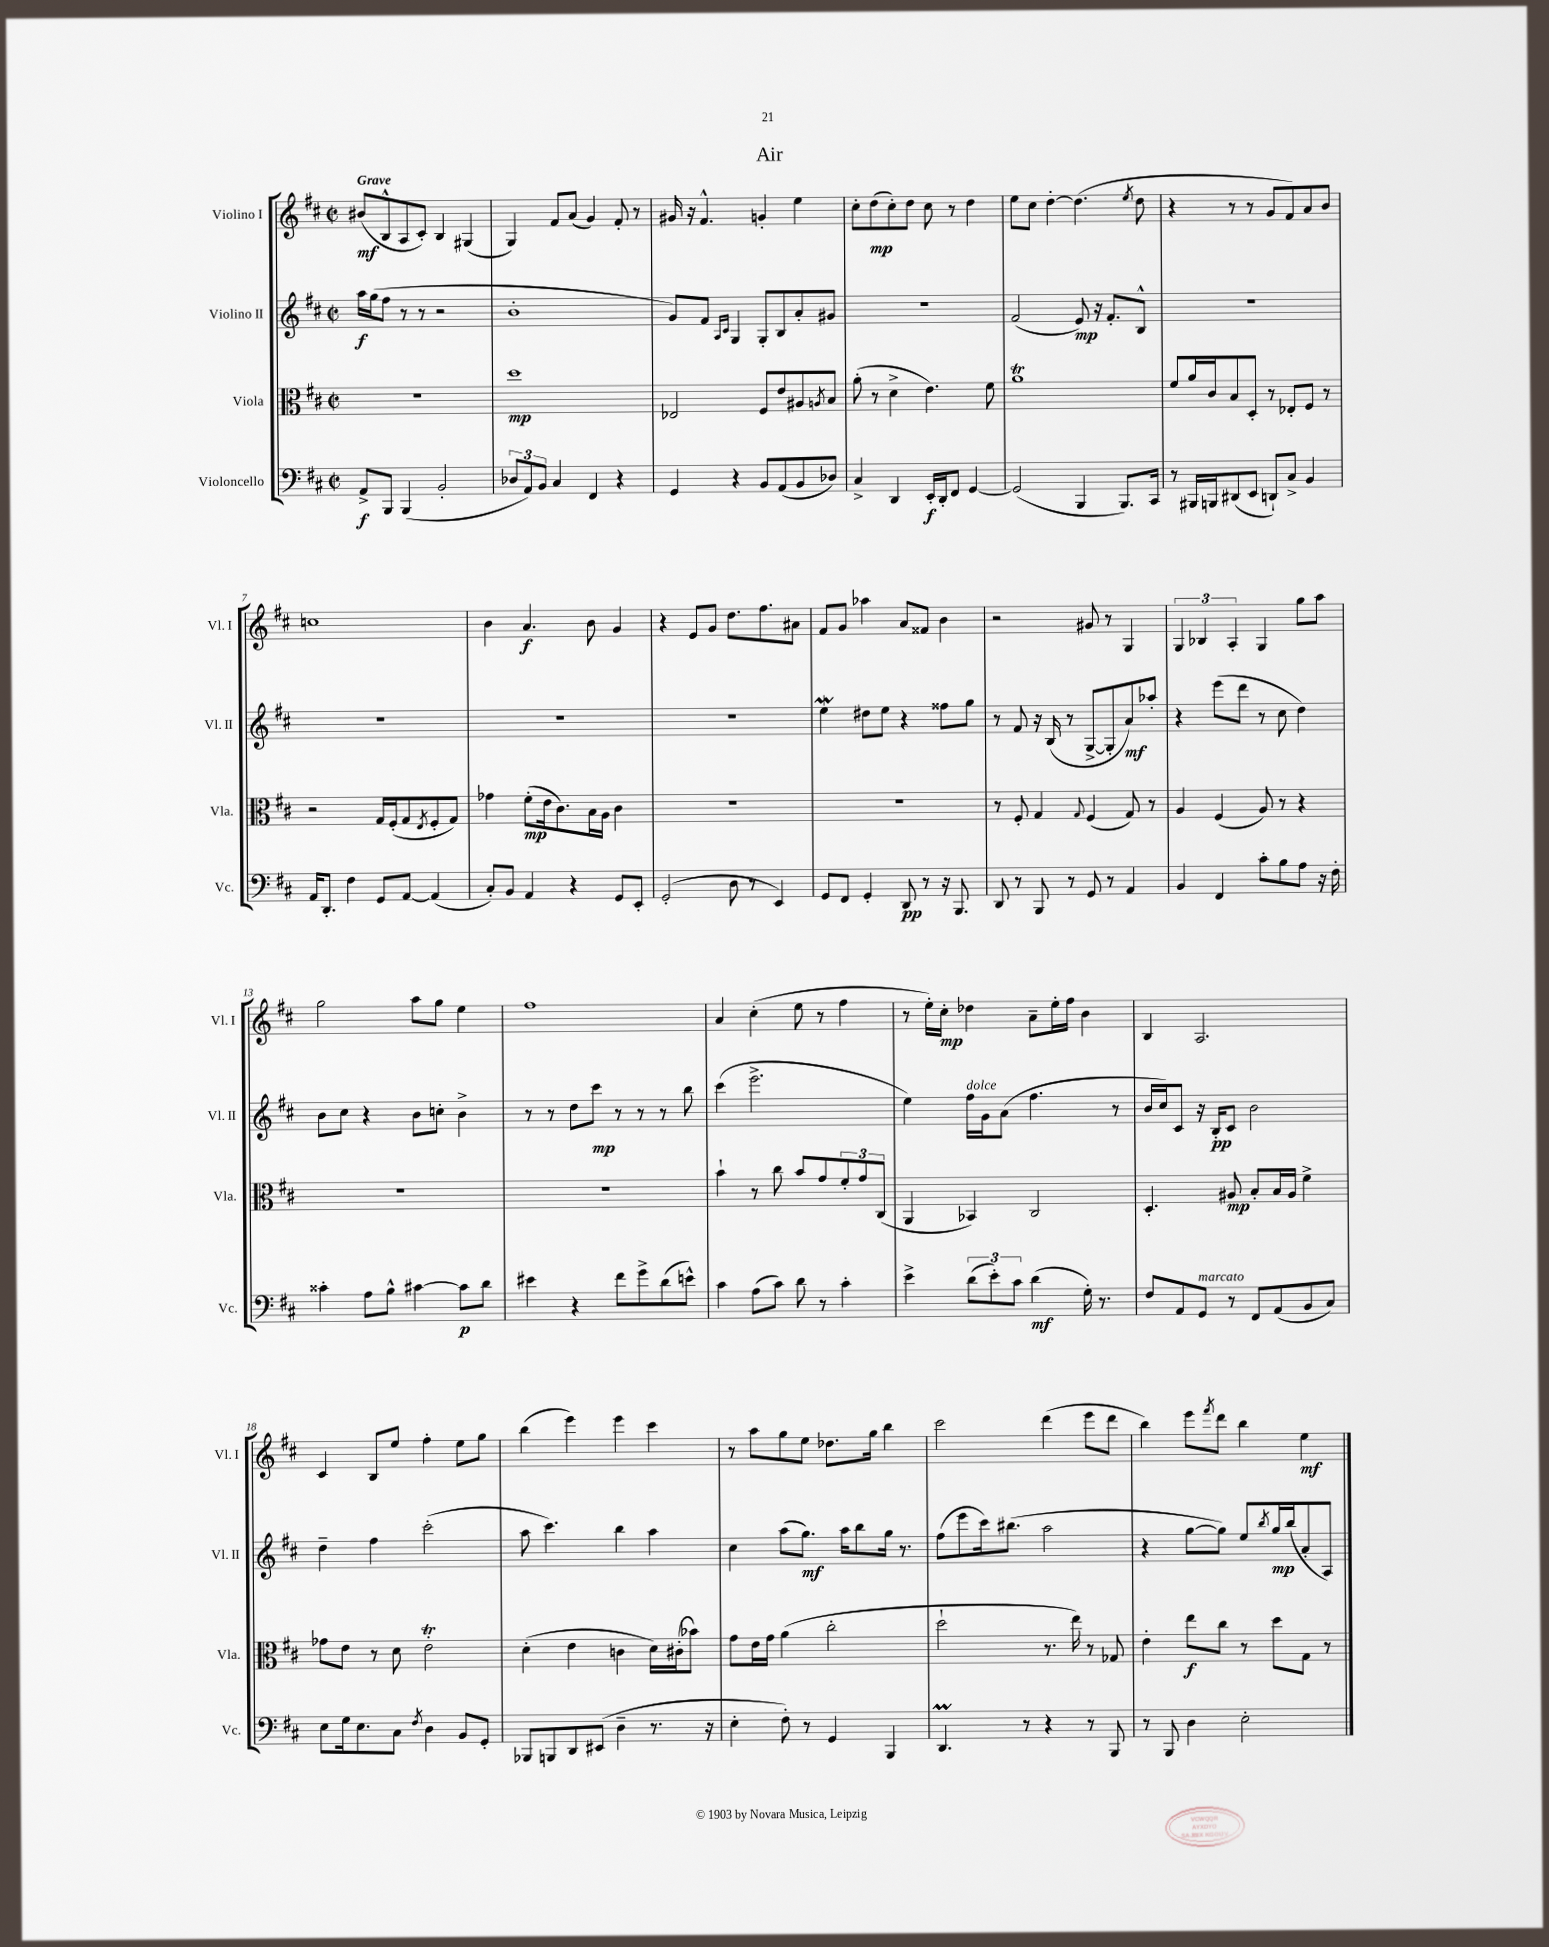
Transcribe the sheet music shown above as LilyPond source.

\header { title = "Air" }
<<
\new StaffGroup <<
\new Staff = "s0" \with { instrumentName = "Violino I" shortInstrumentName = "Vl. I" } {
    \clef treble \key d \major \defaultTimeSignature \time 2/2 \tempo "Grave"
    bis'8\mf( b8-^ a8 cis'8-.) b4 gis4( |
    g4) fis'8 a'8( g'4) fis'8-. r8 |
    gis'16 r16 fis'4.-^ g'4-. e''4 |
    cis''8-. d''8\mp( cis''8-.) d''8 cis''8 r8 d''4 |
    e''8 cis''8 d''4~-. d''4.( \acciaccatura { e''8 } d''8 |
    r4 r8 r8 g'8 fis'8) a'8 b'8 |
    c''1 |
    b'4 a'4.\f b'8 g'4 |
    r4 e'8 g'8 d''8. fis''8. ais'8 |
    fis'8 g'8 aes''4 a'8 fisis'8 b'4 |
    r2 gis'8 r8 g4 |
    \tuplet 3/2 { g4 bes4 a4-. } g4 g''8 a''8 |
    g''2 a''8 g''8 e''4 |
    fis''1 |
    a'4 cis''4-.( e''8 r8 fis''4 |
    r8 e''16-.) cis''16-.\mp des''4 a'8-- e''16-. fis''16 b'4 |
    b4 a2. |
    cis'4 b8 e''8 fis''4-. e''8 g''8 |
    b''4( e'''4) e'''4 cis'''4 |
    r8 a''8 g''8 e''8 des''8. g''16 b''4 |
    cis'''2 d'''4( e'''8 d'''8 |
    b''4) e'''8 \acciaccatura { fis'''8 } d'''8 b''4 e''4\mf \bar "|." |
}
\new Staff = "s1" \with { instrumentName = "Violino II" shortInstrumentName = "Vl. II" } {
    \clef treble \key d \major \defaultTimeSignature \time 2/2
    a''16\f g''16( fis''8 r8 r8 r2 |
    b'1-. |
    g'8) fis'8 \grace { a16 cis'16 } g4 g8-. b8 a'8-. gis'8 |
    R1 |
    fis'2( e'8\mp) r16 fis'8.-. b8-^ |
    R1 |
    R1 |
    R1 |
    R1 |
    e''4\mordent dis''8 e''8 r4 fisis''8 g''8 |
    r8 fis'8 r16 b16( r8 g8~-> g8-. a'8\mf) aes''8-. |
    r4 e'''8( d'''8 r8 cis''8 d''4) |
    b'8 cis''8 r4 b'8 c''8-. b'4-> |
    r8 r8 d''8 cis'''8\mp r8 r8 r8 b''8 |
    cis'''4( e'''2.-> |
    e''4) fis''16^\markup { \italic "dolce" } g'16 a'8( fis''4. r8 |
    b'16 cis''16) cis'8 r16 b16-.\pp cis'8 b'2 |
    d''4-- fis''4 cis'''2-.( |
    a''8 cis'''4.) b''4 a''4 |
    cis''4 a''8( g''8.\mf) a''16 b''8 g''16 r8. |
    fis''8( e'''8 cis'''16) bis''8.( a''2 |
    r4 g''8~ g''8) e''8 \acciaccatura { b''8 } g''16\mp b''16( a'8-. a8) \bar "|." |
}
\new Staff = "s2" \with { instrumentName = "Viola" shortInstrumentName = "Vla." } {
    \clef alto \key d \major \defaultTimeSignature \time 2/2
    r1 |
    d''1\mp |
    ees2 fis8 e'8 ais8 \acciaccatura { a8 } b8 |
    a'8-.( r8 d'4-> e'4.) fis'8 |
    a'1\trill |
    fis'8 a'16 cis'16 b8 d8-. r8 ees8-. fis8 r8 |
    r2 g16 fis16-.( g8 \acciaccatura { e8 } fis8-. g8) |
    ges'4 fis'8-.\mp( e'16 cis'8.) b16 a16 cis'4 |
    R1 |
    R1 |
    r8 fis8-. g4 \appoggiatura { g8 } fis4( g8) r8 |
    a4 fis4( a8) r8 r4 |
    R1 |
    R1 |
    b'4-! r8 cis''8 b'8 g'8 \tuplet 3/2 { fis'8-. g'8 cis8( } |
    a,4 bes,4) cis2 |
    d4.-. ais8\mp b8-. b16 ais16 fis'4-> |
    ges'8 e'8 r8 d'8 e'2-.\trill |
    d'4-.( e'4 c'4 d'16) cis'16-.( bes'8) |
    g'8 e'16 g'16 a'4( cis''2-. |
    d''2-! r8. e''16) r8 ges8 |
    e'4-. e''8\f cis''8 r8 d''8 g8 r8 \bar "|." |
}
\new Staff = "s3" \with { instrumentName = "Violoncello" shortInstrumentName = "Vc." } {
    \clef bass \key d \major \defaultTimeSignature \time 2/2
    a,8->\f b,,8 b,,4( b,2-. |
    \tuplet 3/2 { des8 a,8) b,8 } cis4 fis,4 r4 |
    g,4 r4 b,8 a,8( b,8 des8) |
    cis4-> d,4 e,16-.\f d,16-. fis,8 g,4~ |
    g,2( b,,4 b,,8.) cis,16 |
    r8 bis,,16 b,,16 dis,8( e,8 d,8-!) cis8-> b,4 |
    a,16 d,8.-. fis4 g,8 a,8~ a,4( |
    cis8-.) b,8 a,4 r4 g,8 e,8-. |
    g,2-.( d8 r8 e,4) |
    g,8 fis,8 g,4-. d,8\pp r8 r16 b,,8. |
    d,8 r8 b,,8 r8 g,8 r8 a,4 |
    b,4 fis,4 cis'8-. b8 a8 r16 fis16-. |
    cisis'4-. a8 b8-^ cis'4~ cis'8\p d'8 |
    eis'4 r4 fis'8 g'8-> d'8( e'8-^) |
    cis'4 a8( cis'8) d'8 r8 cis'4-. |
    e'4-> \tuplet 3/2 { d'8( e'8-.) cis'8 } d'4\mf( g16-.) r8. |
    fis8 a,8 g,8^\markup { \italic "marcato" } r8 fis,8 a,8( b,8 cis8) |
    e8 g16 e8. cis8 \acciaccatura { fis8 } d4 b,8 g,8-. |
    bes,,8 b,,8 d,8 eis,8( d4-- r8. r16 |
    e4-. fis8-.) r8 g,4 b,,4 |
    d,4.\prall r8 r4 r8 b,,8 |
    r8 b,,8 d4 e2-. \bar "|." |
}
>>
>>
